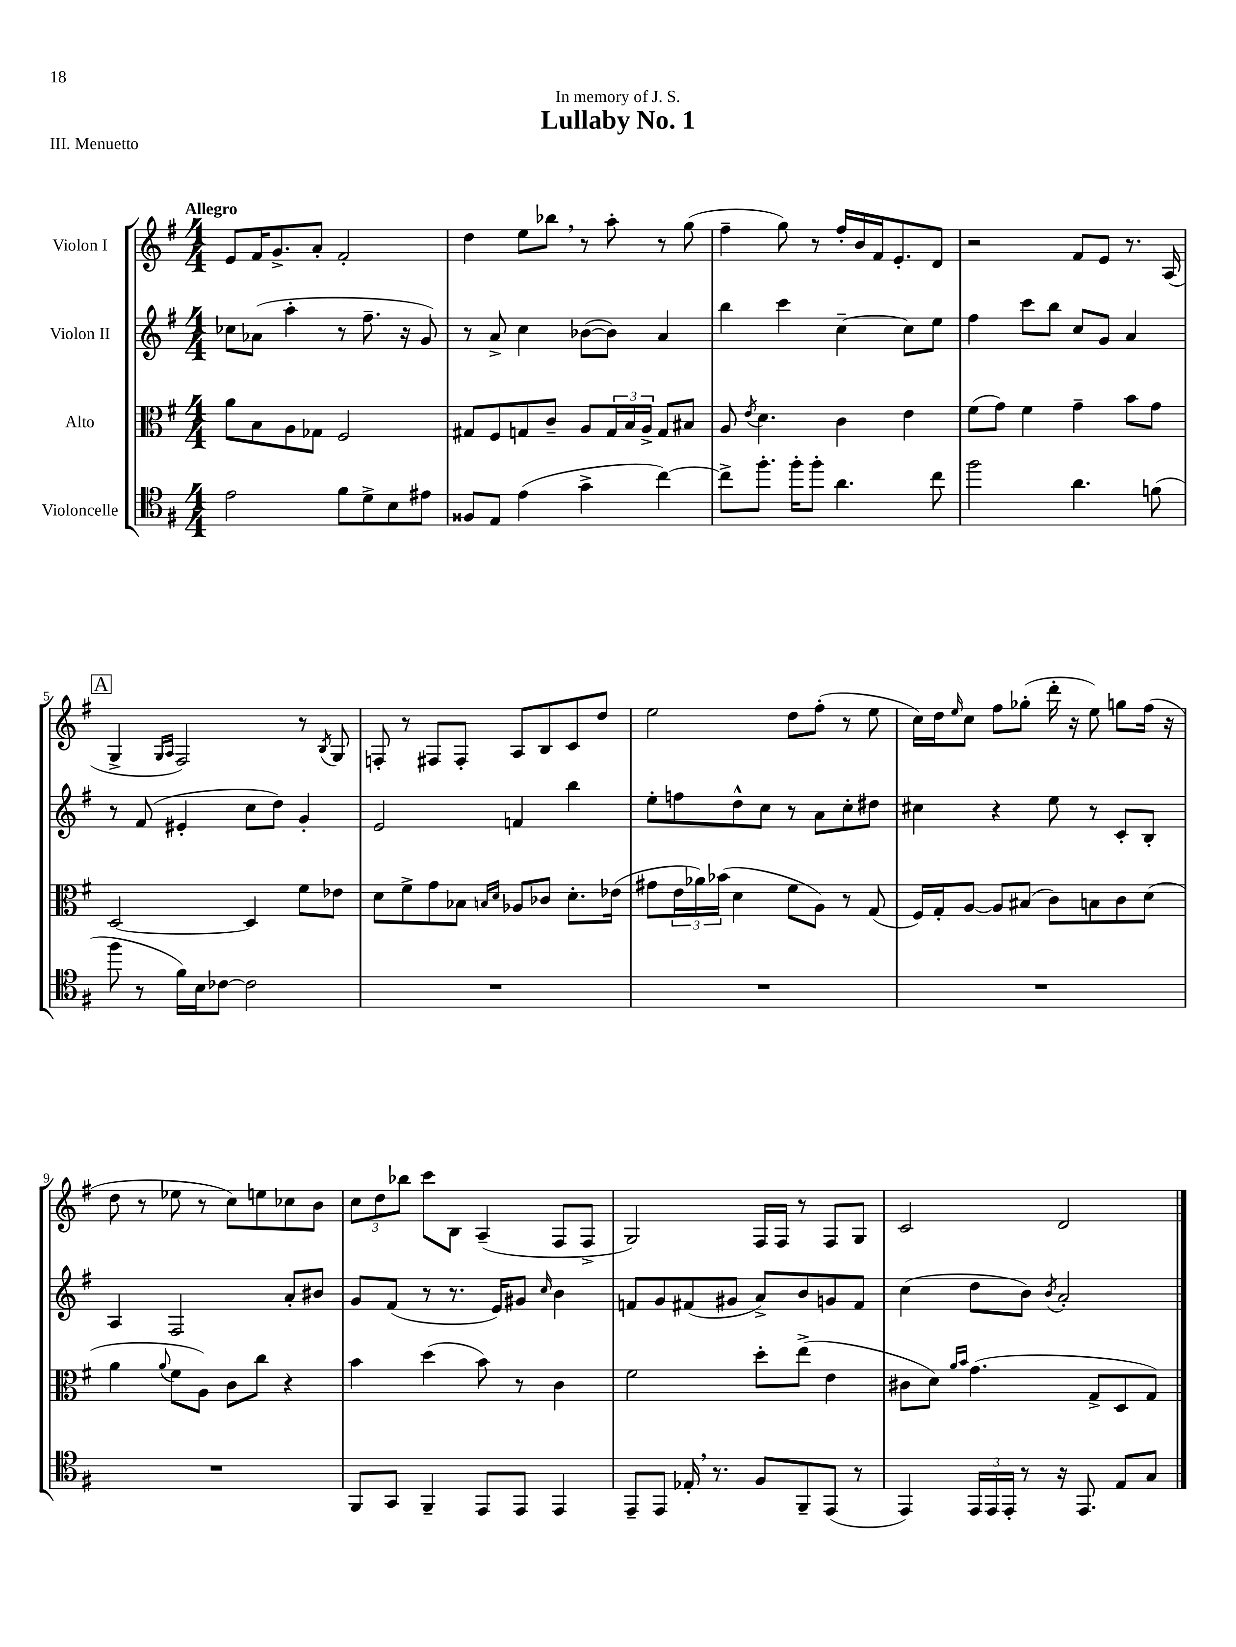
\header { title = "Lullaby No. 1" dedication = "In memory of J. S." piece = "III. Menuetto" }
<<
\new StaffGroup <<
\new Staff = "s0" \with { instrumentName = "Violon I" } {
    \clef treble \key g \major \numericTimeSignature \time 4/4 \tempo "Allegro"
    e'8 fis'16 g'8.-> a'8-. fis'2-. |
    d''4 e''8 bes''8 \breathe r8 a''8-. r8 g''8( |
    fis''4-- g''8) r8 fis''16-. b'16 fis'16 e'8.-. d'8 |
    r2 fis'8 e'8 r8. a16( |
    \mark \markup { \box "A" } g4-> \grace { g16 a16 } fis2) r8 \acciaccatura { b8 } g8 |
    f8-. r8 fis8 fis8-. a8 b8 c'8 d''8 |
    e''2 d''8 fis''8-.( r8 e''8 |
    c''16) d''16 \grace { e''16 } c''8 fis''8 ges''8-.( d'''16-. r16 e''8) g''8 fis''16( r16 |
    d''8 r8 ees''8 r8 c''8) e''8 ces''8 b'8 |
    \tuplet 3/2 { c''8 d''8 bes''8 } c'''8 b8 a4--( fis8 fis8-> |
    g2) fis16 fis16 r8 fis8 g8 |
    c'2 d'2 \bar "|." |
}
\new Staff = "s1" \with { instrumentName = "Violon II" } {
    \clef treble \key g \major \numericTimeSignature \time 4/4
    ces''8 aes'8( a''4-. r8 fis''8.-- r16 g'8) |
    r8 a'8-> c''4 bes'8~( bes'8) a'4 |
    b''4 c'''4 c''4~-- c''8 e''8 |
    fis''4 c'''8 b''8 c''8 g'8 a'4 |
    \mark \markup { \box "A" } r8 fis'8( eis'4-. c''8 d''8) g'4-. |
    e'2 f'4 b''4 |
    e''8-. f''8 d''8-^ c''8 r8 a'8 c''8-. dis''8 |
    cis''4 r4 e''8 r8 c'8-. b8-. |
    a4 fis2 a'8-. bis'8 |
    g'8 fis'8( r8 r8. e'16) gis'8 \grace { c''16 } b'4 |
    f'8 g'8 fis'8( gis'8 a'8->) b'8 g'8 fis'8 |
    c''4( d''8 b'8) \acciaccatura { b'8 } a'2-. \bar "|." |
}
\new Staff = "s2" \with { instrumentName = "Alto" } {
    \clef alto \key g \major \numericTimeSignature \time 4/4
    a'8 b8 a8 ges8 fis2 |
    gis8 fis8 g8 c'8-- a8 \tuplet 3/2 { g16 b16 a16-> } g8 bis8 |
    a8 \acciaccatura { e'8 } d'4. c'4 e'4 |
    fis'8( g'8) fis'4 g'4-- b'8 g'8 |
    \mark \markup { \box "A" } d2~ d4 fis'8 ees'8 |
    d'8 fis'8-> g'8 bes8 \grace { b16 d'16 } aes8 ces'8 d'8.-. ees'16( |
    gis'8 \tuplet 3/2 { e'16 aes'16) bes'16( } d'4 fis'8 a8) r8 g8( |
    fis16) g16-. a8~ a8 bis8( c'8) b8 c'8 d'8( |
    a'4 \appoggiatura { a'8 } fis'8 a8) c'8 c''8 r4 |
    b'4 d''4( b'8) r8 c'4 |
    fis'2 d''8-. e''8->( e'4 |
    cis'8 d'8) \grace { a'16 b'16 } g'4.( g8-> d8 g8) \bar "|." |
}
\new Staff = "s3" \with { instrumentName = "Violoncelle" } {
    \clef tenor \key g \major \numericTimeSignature \time 4/4
    e'2 fis'8 d'8-> b8 eis'8 |
    fisis8 e8 e'4( g'4-> c''4~) |
    c''8-> fis''8.-. fis''16-. fis''8-. a'4. c''8 |
    fis''2 a'4. f'8( |
    \mark \markup { \box "A" } fis''8 r8 fis'16) b16 ces'8~ ces'2 |
    R1 |
    R1 |
    R1 |
    R1 |
    fis,8 g,8 fis,4-- e,8 e,8 e,4 |
    e,8-- e,8 ees16-. \breathe r8. fis8 fis,8-- e,8( r8 |
    e,4) \tuplet 3/2 { e,16 e,16 e,16-. } r8 r16 e,8. e8 g8 \bar "|." |
}
>>
>>
